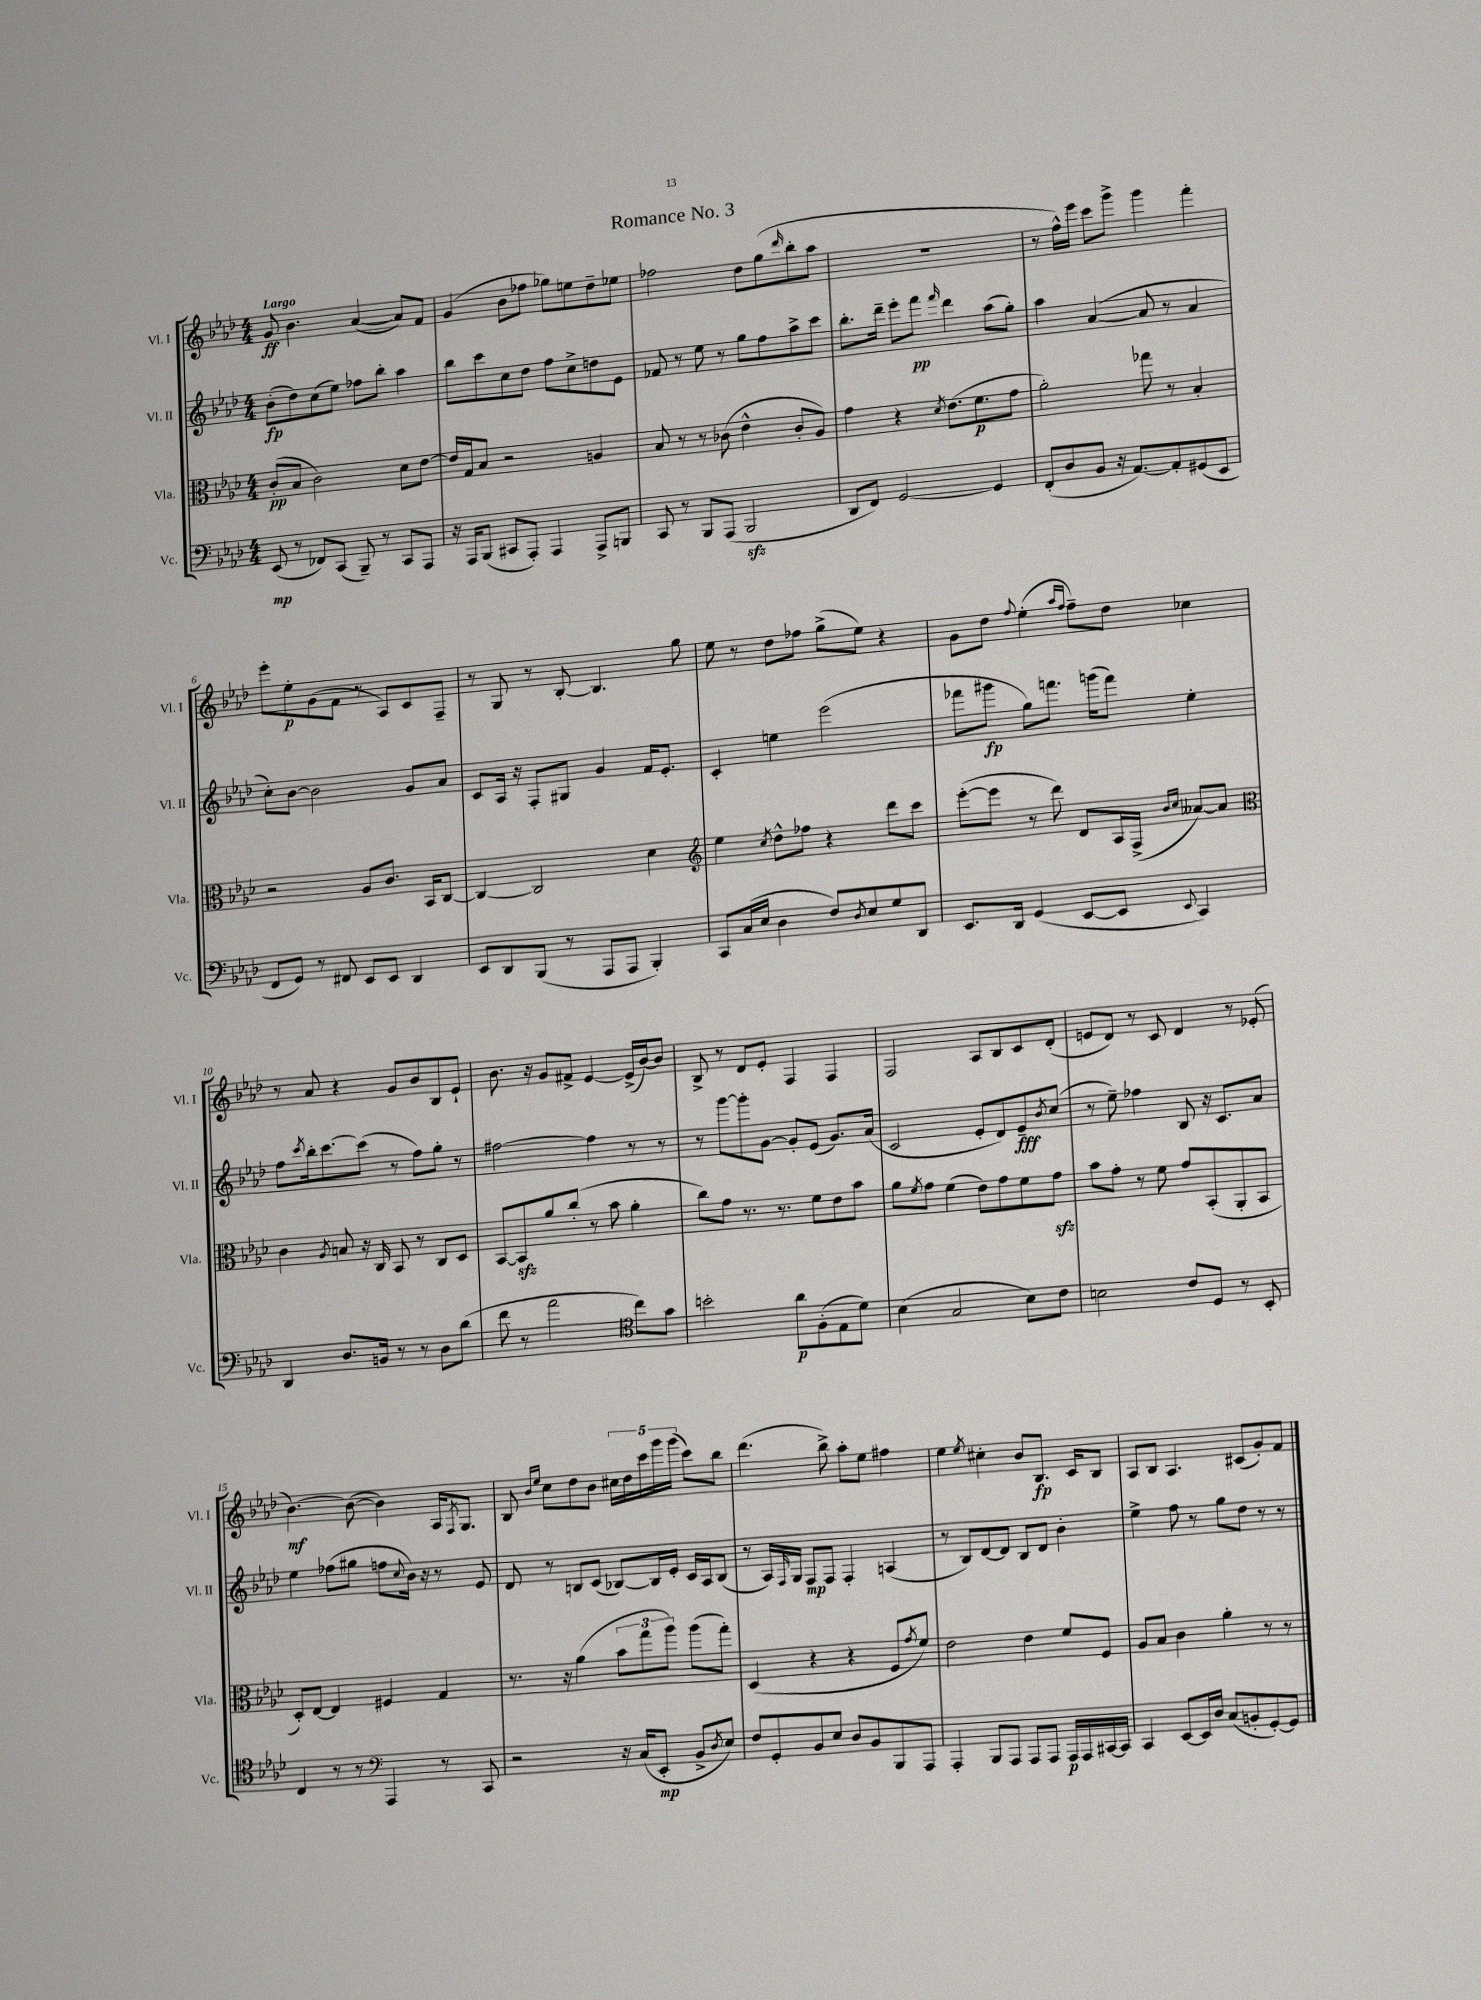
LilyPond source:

\header { title = "Romance No. 3" }
<<
\new StaffGroup <<
\new Staff = "s0" \with { instrumentName = "Vl. I" shortInstrumentName = "Vl. I" } {
    \clef treble \key aes \major \numericTimeSignature \time 4/4 \tempo "Largo"
    g'8\ff bes'4. aes'4~( aes'8) f'8 |
    g'4( bes'8 fes''8 ges''8) e''8 des''8-- ees''8 |
    fes''2 des''8 g''8( \grace { des'''16 } bes''8-. aes''8 |
    R1 |
    r8 f''16-^) ees'''16 c'''8 g'''8-> g'''4 f'''4-. |
    ees'''8-. ees''8-.\p g'8( f'8 r8 aes8) c'8 f8-- |
    r8 g8 r8 bes8~-. bes4. g''8 |
    ees''8 r8 des''8 fes''8 g''8->( ees''8) r4 |
    g'8 des''8 \appoggiatura { f''8 } ees''4-.( \grace { aes''16 f''16 } f''8--) des''8 ces''4 |
    r8 aes'8 r4 g'8 bes'8 bes8 ees'8-! |
    bes'8. r16 g'8 fis'8-> ees'4~ ees'16->( bes'16~) bes'8 |
    bes8-> r8 des'8 ees'8-. f4 f4 |
    f2 aes8 bes8 c'8 des'8-.( |
    e'8 des'8) r8 c'8 des'4 r8 ees'8-.( |
    bes'4.~\mf) bes'8~( bes'4) aes16 \acciaccatura { f8 } g8. |
    bes8 \grace { bes'16 ees''16 } c''8 des''8 bes'8 \tuplet 5/4 { cis''16 des''16 c'''16 g'''16 g'''16( } c'''8) bes''8 |
    des'''4.( bes''8->) aes''8-. ees''8 fis''4 |
    ees''4 \acciaccatura { ees''8 } cis''4-. bes'8 bes8.\fp c'16 bes8 |
    aes8 bes8 aes4. cis'8( g'8-.) f'8 \bar "|." |
}
\new Staff = "s1" \with { instrumentName = "Vl. II" shortInstrumentName = "Vl. II" } {
    \clef treble \key aes \major \numericTimeSignature \time 4/4
    bes'8-.\fp( des''8) c''8( ees''8) fes''8 bes''8-. aes''4 |
    bes''8 c'''8 c''8 des''8 f''8 c''8-> d''8 ees'8 |
    fes'8 r8 ees''8 r8 g''8 f''8 aes''8-> c'''8 |
    bes''8.-. des'''16-- ees'''8-. f'''8\pp \grace { f'''16 } des'''4 aes''8( g''8-.) |
    aes''4 aes'4~( aes'8 r8 aes'4 |
    c''8-.) bes'8~ bes'2 g'8 aes'8 |
    c'8 aes16 r16 f8-. gis8 g'4 f'16 ees'8.-. |
    c'4-. e''4 ees'''2( |
    fes'''8 gis'''8\fp g''8) f'''8. g'''16( f'''8) ees''4-. |
    f''8 \acciaccatura { c'''8 } bes''16-. c'''8.~ c'''8( r8 f''8) g''8-. r8 |
    fis''2~ fis''4 r8 r8 |
    r8 g'''8~ g'''8-. g'8~ g'8-. ees'8( g'8.) aes'16( |
    c'2 ees'8-. des'8) ees'8--\fff \acciaccatura { bes'8 } c''8( |
    r8 ees''8--) fes''4 bes8 r16 c'8. aes'8 |
    ees''4 fes''8( gis''8 f''8 \appoggiatura { c''8 } bes'16) r16 r8 ees'8 |
    des'8 r8 b8 c'8( bes8~) bes16 ees'16-. c'16 aes16 bes8( |
    r8 aes16) \grace { f16 } g16 f8\mp f8 f4-. a4( |
    r8 bes8) des'8~ des'8 bes8 des'8 bes'4-. |
    ees''4-> f''8 r8 g''8 des''8 r8 r8 \bar "|." |
}
\new Staff = "s2" \with { instrumentName = "Vla." shortInstrumentName = "Vla." } {
    \clef alto \key aes \major \numericTimeSignature \time 4/4
    c'8-.\pp( bes8 c'2) des'8 ees'8~ |
    ees'16 g16 bes8 r2 a4 |
    bes8 r8 r8 ces'8( ees'4-^ ces'8-. aes8) |
    g'4 r4 \acciaccatura { des'8 } ees'8.( f'8.\p g'8 |
    aes'2-.) ges''8 r8 bes4-. |
    r2 aes8 c'8. bes,16 c8~ |
    c4~ c2 des'4 |
    \clef treble ees''4 \acciaccatura { c''8 } des''8-^ fes''8 r4 des'''8 c'''8 |
    ees'''8~-.( ees'''8 r8 des'''8) des'8 aes16 f16->( \grace { bes'16 c''16 } aeses'8~) aeses'8 |
    \clef alto c'4 \acciaccatura { aes8 } b8 r16 c16 bes,8 r8 c8 des8 |
    bes,8~ bes,8\sfz aes'8 c''8-.( r8 bes'8 aes'4-. |
    c''8) g'8 r8. r8. f'8 ees'8 bes'8 |
    aes'8 \acciaccatura { f'8 } g'8 f'4( ees'8) g'8 f'8 g'8\sfz |
    bes'8 g'8-. r8 f'8 g'8 bes,8-.( aes,8-. bes,8 |
    des8-.) ees8~ ees4 fis4 g4 |
    r8. r16 aes'4( \tuplet 3/2 { bes'8 g''8 aes''8) } aes''8( g''8-.) |
    des4( r4 r4 f8 \acciaccatura { g'8 } f'8) |
    ees'2 ees'4 f'8 f8 |
    aes8 bes8 c'4 aes'4-. r8 r8 \bar "|." |
}
\new Staff = "s3" \with { instrumentName = "Vc." shortInstrumentName = "Vc." } {
    \clef bass \key aes \major \numericTimeSignature \time 4/4
    ees,8\mp( r8 fes,8) c,8( bes,,8--) r8 c,8 aes,,8 |
    r16 aes,,16 bes,,8( cis,8 aes,,8-.) aes,,4 aes,,8-> b,,8 |
    c,8 r8 bes,,8 aes,,8( bes,,2\sfz |
    des,8 f,8) g,2~ g,4 |
    f,8-.( des8 bes,8 r16 aes,8.~) aes,8-. gis,8( ees,8 |
    f,8 g,8) r8 fis,8 ees,8 ees,8 des,4 |
    ees,8 des,8 bes,,8( r8 aes,,8 aes,,8 bes,,4-.) |
    c,8 c16( ees16 des4 f8) \acciaccatura { des8 } ees8 g8 des,8 |
    ees,8. des,16 g,4( ees,8~ ees,8 \appoggiatura { ees,8 } c,4) |
    des,4 des8. b,16 r8 r8 des8 des'8( |
    f'8 r8 aes'2 \clef tenor c''8) g'8 |
    b'2-. aes'8\p f8-.( ees8 des'8) |
    bes4( g2 bes8) c'8 |
    b2 c'8 des8 r8 bes,8-. |
    c4 r8 r8 \clef bass aes,,4 r8 c,8 |
    r2 r16 c16( ees,8-.\mp bes,8-> \acciaccatura { des8 } ees8) |
    f8 g,8-. bes,8 ees8 des8 bes,8 bes,,8 aes,,8 |
    aes,,4-. bes,,8 aes,,8 aes,,8 aes,,8 aes,,16\p aes,,16 cis,16~ cis,16 |
    c,4 ees,8~ ees,16 des16 c8( b,8-. g,8~-.) g,8 \bar "|." |
}
>>
>>
